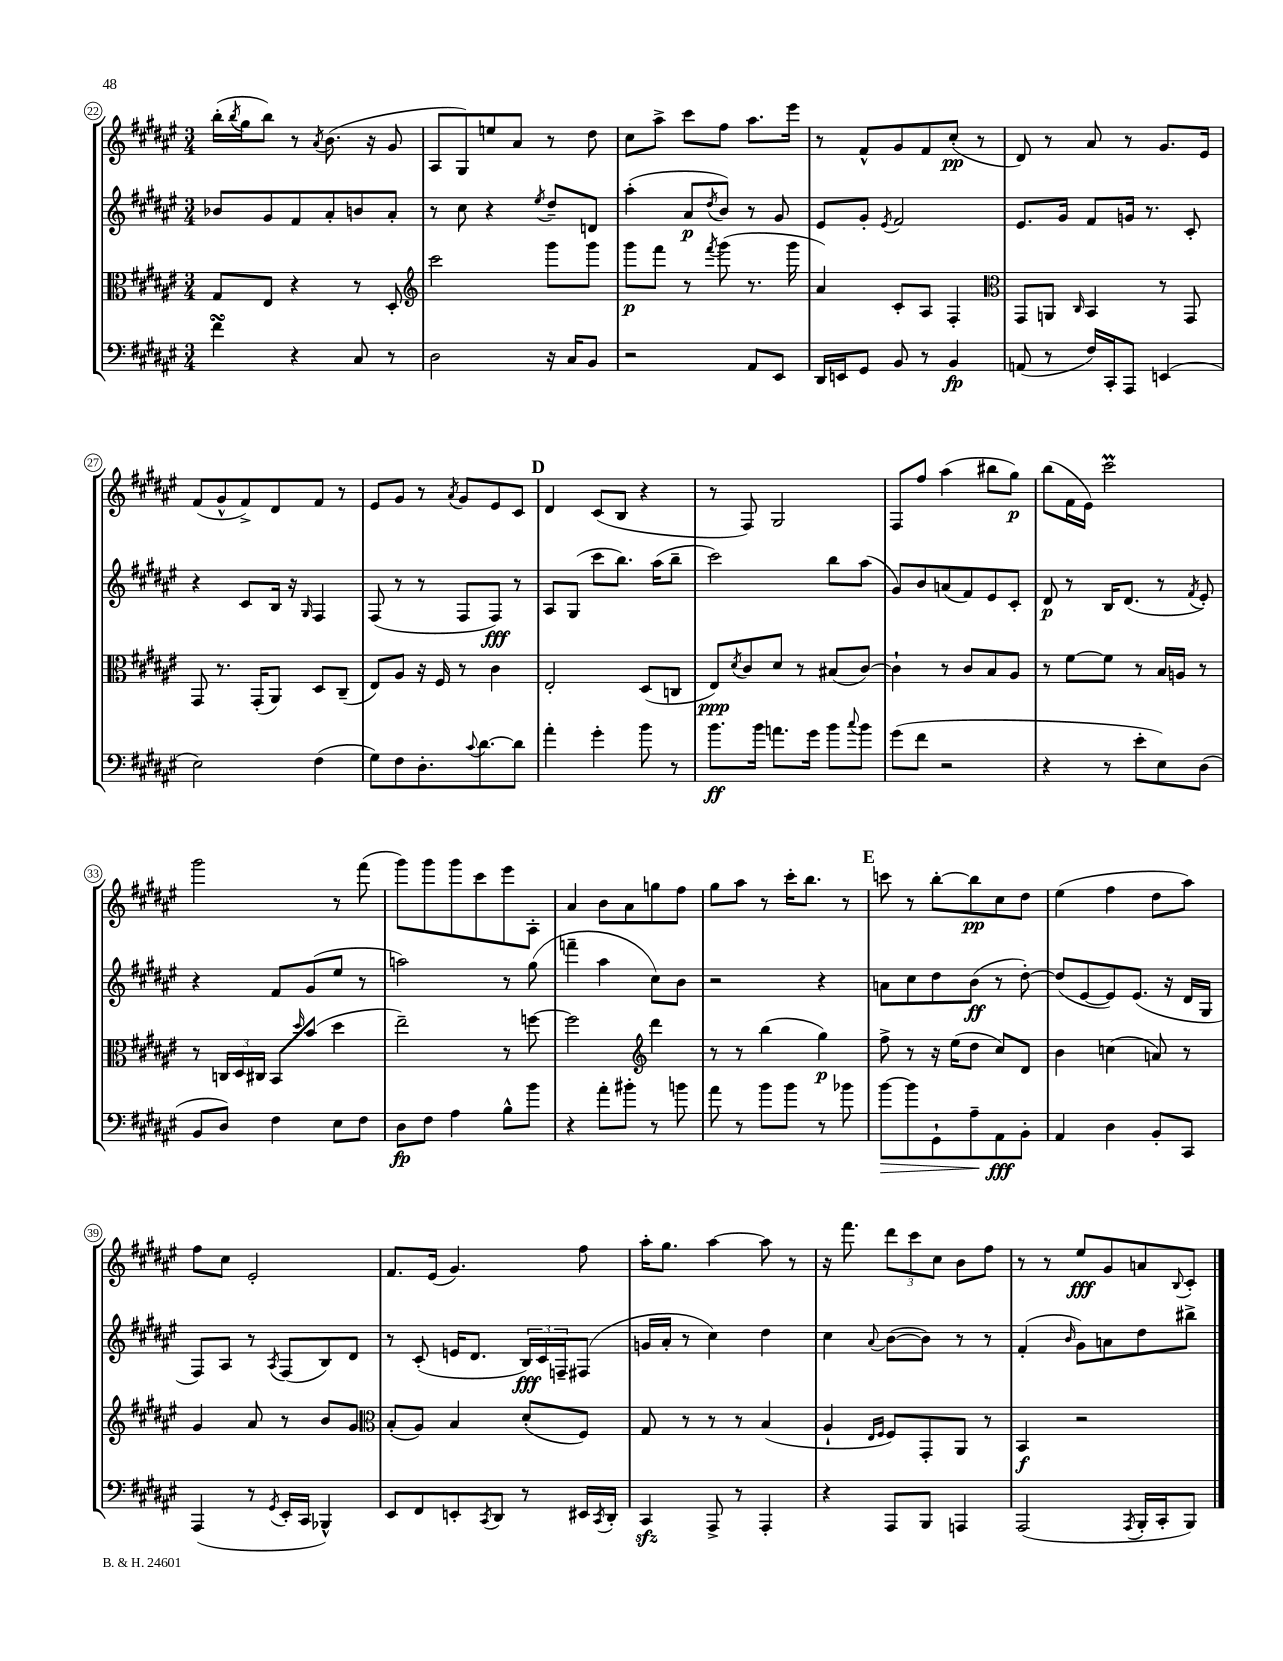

**kern	**kern	**kern	**kern
*staff4	*staff3	*staff2	*staff1
*clefF4	*clefC3	*clefG2	*clefG2
*k[f#c#g#d#a#e#]	*k[f#c#g#d#a#e#]	*k[f#c#g#d#a#e#]	*k[f#c#g#d#a#e#]
*M3/4	*M3/4	*M3/4	*M3/4
4f#\	8G#/L	8b-/L	(16bb'\LL
.	.	.	8qbb/
.	.	.	16gg#\J
.	8E#/J	8g#/	8bb\J)
4r	4r	8f#/	8r
.	.	.	8qa#/
.	.	8a#'/	(8.b\
8C#/	8r	8b/	.
.	.	.	16r
8r	8D#'/	8a#'/J	8g#/
=	=	=	=
*	*clefG2	*	*
2D#\	2ccc#\	8r	8A#/L
.	.	8cc#\	8G#/)
.	.	4r	8ee/
.	.	.	8a#/J
.	.	8qee#/	.
16r	8ggg#\L	8dd#~/L	8r
16C#/LK	.	.	.
8BB/J	8ggg#\J	8d/J	8dd#\
=	=	=	=
2r	8ggg#\L	(4aa#'\	8cc#\L
.	8fff#\J	.	8aa#^\J
.	8r	8a#/L	8ccc#\L
.	8qfff#/	8qdd#/	.
.	(8ggg#\	8b/J)	8ff#\J
8AA#/L	8.r	8r	8.aa#\L
8EE#/J	.	8g#/	.
.	16ggg#\	.	16eee#\Jk
=	=	=	=
16DD#/LL	4a#/)	8e#/L	8r
16EE/J	.	.	.
8GG#/J	.	8g#'/J	8f#^^/L
.	.	8qe#/	.
8BB/	8c#'/L	2f#/	8g#/
8r	8A#/J	.	8f#/
4BB/	4F#'/	.	(8cc#'/J
.	.	.	8r
=	=	=	=
*	*clefC3	*	*
(8AA/	8GG#/L	8.e#/L	8d#/)
8r	8AA/J	.	8r
.	.	16g#/Jk	.
.	16qqC#/	.	.
16F#/LL)	4BB/	8f#/L	8a#/
16CC#'/J	.	.	.
8AAA#/J	.	16g/Jk	8r
.	.	8.r	.
(4EE/	8r	.	8.g#/L
.	8GG#/	8c#'/	.
.	.	.	16e#/Jk
=	=	=	=
2E#\)	8GG#/	4r	(8f#/L
.	8.r	.	8g#^^/
.	.	8c#/L	8f#^/)
.	(16GG#'/LK	.	.
.	8AA#/J)	16B/Jk	8d#/
.	.	16r	.
.	.	16qqG#/	.
(4F#\	8D#/L	4F#/	8f#/J
.	(8C#~/J	.	8r
=	=	=	=
8G#\L)	8E#/L)	(8F#/	8e#/L
8F#\	8A#/J	8r	8g#/J
8.D#'\	16r	8r	8r
.	16F#/	.	.
.	.	.	8qa#/
.	8r	8F#/L	8g#/L
8qqc#/	.	.	.
[8.d#\	.	.	.
.	4c#\	8F#/J)	8e#/
8d#\]J	.	8r	8c#/J
=	=	=	=
4a#'\	2E#'/	8A#/L	4d#/
.	.	(8G#/J	.
4g#'\	.	8ccc#\L	(8c#/L
.	.	8.bb\J)	8B/J
8b\	(8D#/L	.	4r
.	.	(16aa#\LK	.
8r	8C/J	8bb~\J	.
=	=	=	=
8.b\L	8E#/L)	2ccc#\)	8r
.	8qd#/	.	.
.	8c#/	.	8F#/)
16b\Jk	.	.	.
8.a\L	8d#/J	.	2G#/
.	8r	.	.
16g#\Jk	.	.	.
8b\L	(8B#/L	8bb\L	.
8qqcc#/	.	.	.
8b\J	[8c#/J)	(8aa#\J	.
=	=	=	=
(8g#\L	4c#`\]	8g#/L)	8F#/L
8f#\J	.	8b/	8ff#/J
2r	8r	(8a/	(4aa#\
.	8c#/L	8f#/)	.
.	8B/	8e#/	8bb#\L
.	8A#/J	8c#'/J	8gg#\J)
=	=	=	=
4r	8r	8d#/	(8bb\L
.	[8f#\L	8r	16f#\L
.	.	.	16e#\JJ)
8r	8f#\]J	16B/LK	2ccc#\
.	.	(8.d#/J	.
8e#'\L	8r	.	.
8E#\)	16B/LL	8r	.
.	16A/JJ	.	.
.	.	8qf#/	.
(8D#\J	8r	8e#'/)	.
=	=	=	=
8BB/L	8r	4r	2ggg#\
8D#/J)	24C/LL	.	.
.	24D#/	.	.
.	24C#/JJ	.	.
4F#\	8BB/L	8f#/L	.
.	16qqdd#/	.	.
.	(8b/J	(8g#/	.
8E#\L	4dd#\	8ee#/J	8r
8F#\J	.	8r	(8fff#\
=	=	=	=
8D#\L	2ee#~\)	2aa\)	8ggg#\L)
8F#\J	.	.	8ggg#\
4A#\	.	.	8ggg#\
.	.	.	8ccc#\
8B^^\L	8r	8r	8eee#\
8b\J	[8ff\	(8gg#\	8A#'\J
=	=	=	=
4r	2ff\]	4fff~\	4a#/
8a#'\L	.	4aa#\	8b\L
8b#'\J	.	.	8a#\
*	*clefG2	*	*
8r	4ddd#\	8cc#\L)	8gg\
8b\	.	8b\J	8ff#\J
=	=	=	=
8a#\	8r	2r	8gg#\L
8r	8r	.	8aa#\J
8b\L	(4bb\	.	8r
8b\J	.	.	16ccc#'\LK
.	.	.	8.bb\J
8r	4gg#\)	4r	.
8b-\	.	.	8r
=	=	=	=
[8b\L	8ff#^\	8a\L	8ccc\
8b\]	8r	8cc#\	8r
8GG#`\	16r	8dd#\	[8bb'\L
.	(16ee#\LK	.	.
8A#~\	8dd#\J	(8b\J	8bb\]
8AA#\	8cc#/L)	8r	8cc#\
8BB'\J	8d#/J	[8dd#'\)	8dd#\J
=	=	=	=
4AA#/	4b\	(8dd#/]L	(4ee#\
.	.	[8e#/	.
4D#\	(4cc\	8e#/])	4ff#\
.	.	(8.e#/J	.
8BB'/L	8a/)	.	8dd#\L
.	.	16r	.
8CC#/J	8r	16d#/LL	8aa#\J)
.	.	16G#/JJ	.
=	=	=	=
(4AAA#/	4g#/	8F#/L)	8ff#\L
.	.	8A#/J	8cc#\J
8r	8a#/	8r	2e#'/
8qGG#/	.	8qA#/	.
16EE#'/LL	8r	(8F#/L	.
16CC#/JJ	.	.	.
4BBB-^^/)	8b/L	8B/)	.
.	8g#/J	8d#/J	.
=	=	=	=
*	*clefC3	*	*
8EE#/L	(8B'/L	8r	8.f#/L
8FF#/	8A#/J)	(8c#'/	.
.	.	.	(16e#/Jk
8EE'/	4B/	16e/LK	4.g#/)
.	.	8.d#/J	.
8qCC#/	.	.	.
8DD#/J	.	.	.
8r	(8d#'/L	24B/LL)	.
.	.	24c#/	.
.	.	24F~/J	.
16EE#/LL	8F#/J)	(8F#/J	8ff#\
8qCC#/	.	.	.
16DD#'/JJ	.	.	.
=	=	=	=
4CC#/	8G#/	16g/LL	16aa#'\LK
.	.	16a#'/JJ	8.gg#\J
.	8r	8r	.
8AAA#^/	8r	4cc#\)	[4aa#\
8r	8r	.	.
4AAA#'/	(4B/	4dd#\	8aa#\]
.	.	.	8r
=	=	=	=
4r	4A#`/	4cc#\	16r
.	.	.	8.fff#\
.	16qqE#/LL	.	.
.	16qqF#/JJ	8qqa#/	.
8AAA#/L	8F#/L)	([8b\L	12ddd#\L
.	.	.	12ccc#\
8BBB/J	8GG#'/	8b\]J)	.
.	.	.	12cc#\J
4AAA/	8AA#/J	8r	8b\L
.	8r	8r	8ff#\J
=	=	=	=
(2AAA#/	4BB/	(4f#'/	8r
.	.	.	8r
.	.	16qqb/	.
.	2r	8g#\L)	8ee#/L
.	.	8a\	8g#/
8qAAA#/	.	.	.
16BBB'/LL	.	8dd#\	8a/
16CC#'/J	.	.	.
.	.	.	8qqB/
8BBB/J)	.	8bb#^\J	8c#'/J
==	==	==	==
*-	*-	*-	*-
